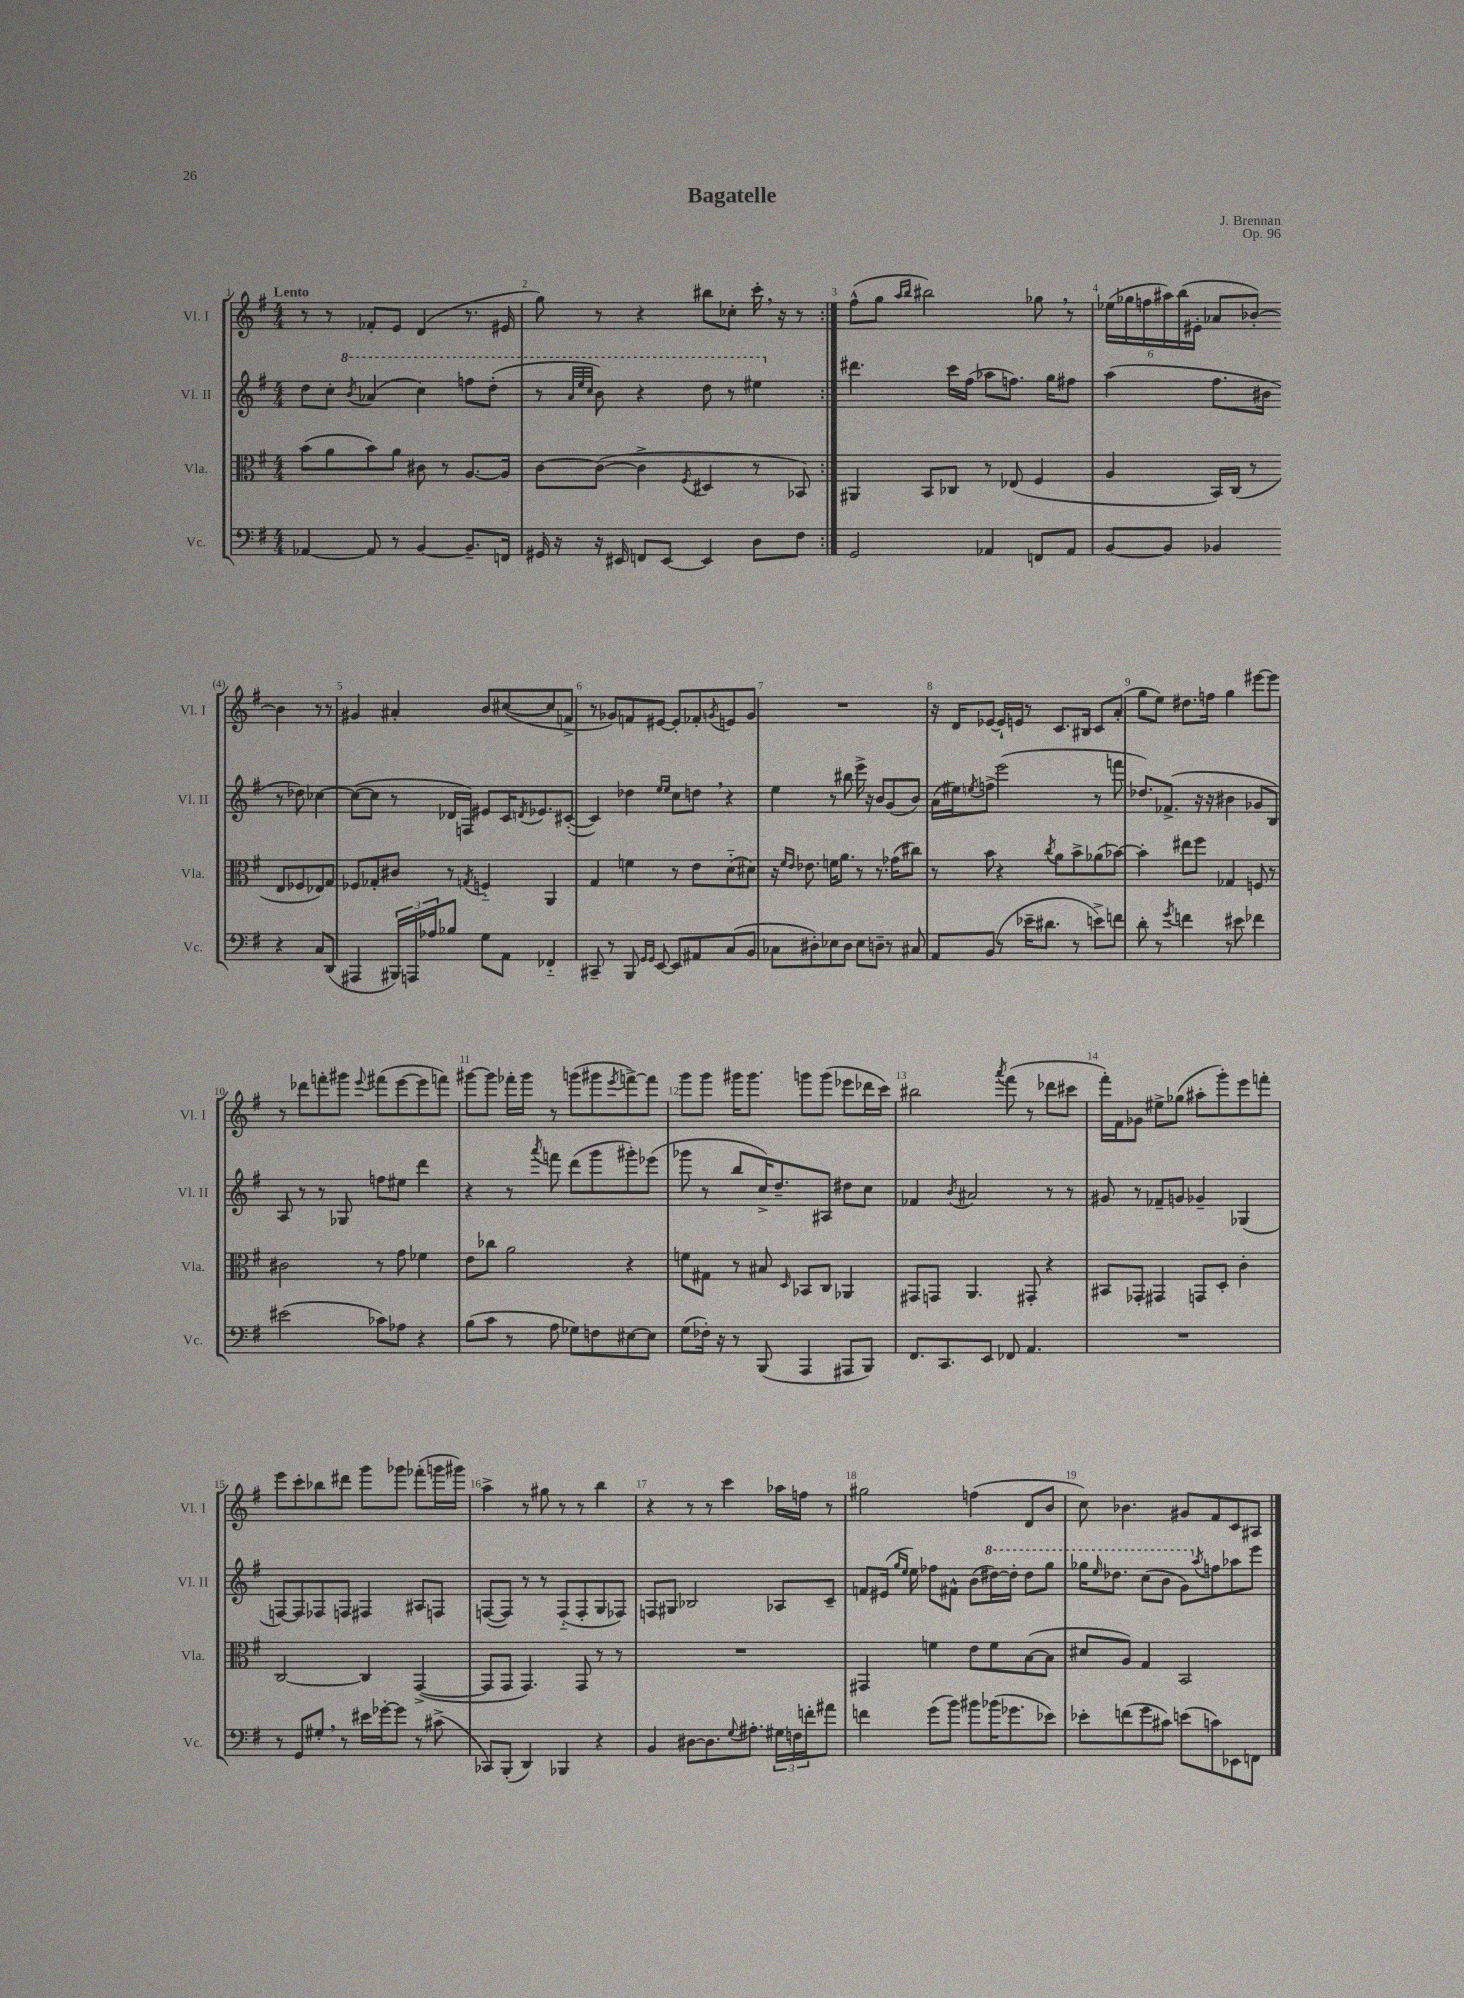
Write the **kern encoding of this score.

**kern	**kern	**kern	**kern
*staff4	*staff3	*staff2	*staff1
*clefF4	*clefC3	*clefG2	*clefG2
*k[f#]	*k[f#]	*k[f#]	*k[f#]
*M4/4	*M4/4	*M4/4	*M4/4
[4AA-	(8b	8dd	8r
.	8a	8cc'	8r
.	.	8qbb	.
8AA-]	8b)	(4aa-	8f-'
8r	8a	.	8e
[4BB	8c#	4ccc)	(4d
.	8r	.	.
8.BB~]	[8.A	8fff	8.r
.	.	(8ddd'	.
16FF	16A]	.	16e#
=	=	=	=
16GG#	[8c	8r	8gg)
16r	.	.	.
.	.	32qqaa	.
.	.	32qqeee	.
.	.	32qqccc	.
16r	(8c_	8bb)	8r
16EE#	.	.	.
8FF	4c^]	4r	4r
[8EE#	.	.	.
.	8qF#	.	.
4EE#]	4D#	8ddd	8bb#
.	.	8r	8cc-'
8D	8r	4eee#	16ccc'
.	.	.	16r
8F#	8BB-)	.	8r
=:|!	=:|!	=:|!	=:|!
2GG	4AA#	4.ddd#	(8ff#^^
.	.	.	8gg
.	.	.	16qqaa
.	.	.	16qqbb
.	8BB	.	2bb#)
.	8C-	16ccc	.
.	.	(16ff#	.
4AA-	8r	8aa-	.
.	(8E-	8.ff)	.
8FF	4F#	.	8gg-
.	.	16gg	.
8AA-	.	8ff#	8r
=	=	=	=
[8BB	4A	(4aa	(24ee-
.	.	.	24gg-
.	.	.	24ff
8BB]	.	.	24aa#)
.	.	.	(24bb
.	.	.	24e#'
4BB-	16BB)	8.ff#	8a-
.	(16C	.	.
.	8r	.	[8b-')
.	.	16b#	.
4r	8E	8r	4b-]
.	8F-	8dd-)	.
8C	8E-)	[4cc-	8r
(8DD	8G	.	8r
=	=	=	=
4AAA#	8F-	(8cc-_	4g#
.	8G-'	8cc-]	.
24BBB#)	8c#	8r	4a#'
24AAA	.	.	.
24A-	.	.	.
8B-	8r	16d-	.
.	.	16F)	.
.	8qG	.	.
8G	4F'~	8e#	8b
8AA	.	16c	([8cc#
.	.	8qd	.
.	.	8.e-	.
4FF-'~	4AA	.	8cc#]
.	.	([8c#'	8f^
=	=	=	=
8CC#~	4G	4c#])	8r
8r	.	.	8g-)
8BBB	4f	4dd-	8f
16qqGG	.	.	.
16qqGG	.	.	.
[8EE	.	.	[8e#
.	.	16qqee	.
.	.	16qqee	.
8EE]	8r	8cc	8e#']
8AA#	8e	8dd	8f-'
.	.	.	8qg
(8C	(8d'~	4r	8e
8BB	8d#)	.	8g
=	=	=	=
8C-	16r	4ee	1r
.	16qqf#	.	.
.	16qqe	.	.
.	8.e-	.	.
8D#')	.	.	.
8E-	16f	8r	.
.	8.a	.	.
8D#	.	8bb#	.
8E-	8r	16eee^	.
.	.	16r	.
8D~	8.r	8b	.
8r	.	(8g	.
.	(16g-	.	.
8C#	8cc#)	8b)	.
=	=	=	=
8AA	8r	(16a	16r
.	.	16ee#)	16d
.	.	8qee	.
(8BB	8b	8ff^	[8e-
8r	4r	(2eee	16e-`]
.	.	.	16e
16e-~	.	.	8r
8.d#	.	.	.
.	8qcc	.	.
.	8a	.	8.c
8r	8b^	.	.
.	.	.	16B#
8e^)	(8a-	8r	8c
8f	[8b-)	8fff	(8a'
=	=	=	=
8d'	4b-']	8.dd-)	8gg
8r	.	.	8ee)
.	.	(8.f-^	.
8qg	.	.	.
4f	8ee#	.	8.dd#
.	8ff#	16r	.
.	.	16r	16ff
8r	4G-	4b#	4gg
8e#	.	.	.
4f-	8F	8g-	[8eee#
.	8r	8B)	8eee#]
=	=	=	=
(2e#	2c#	8A	8r
.	.	8r	8ddd-
.	.	8r	8fff'
.	.	8G-	8ggg#
.	.	.	8qqeee
8c-)	8r	8ff	(8fff#
8A-	8g	8ee#	[8eee
4r	4f-	4ddd	8eee]
.	.	.	8fff)
=	=	=	=
(8B	8e	4r	[8ggg#
8c	8cc-	.	8ggg#]
8r	2a	8r	16fff-'
.	.	.	16ggg#
.	.	8qaaa	.
8A	.	8fff	8r
8G-)	.	(8ddd	(8ggg
8F	.	8ggg	8ggg#
.	.	.	8qeee
[8E#	4r	8ggg#')	[8fff^)
8E#]	.	(8eee-	8fff]
=	=	=	=
(8G	8f	8ggg-	8ggg
16F-')	8G#	8r	8ggg
16r	.	.	.
8r	8r	8bb	16ggg#
.	.	.	8.ggg#
(8BBB	8B#	16cc^)	.
.	.	8.dd~	.
.	16qqD	.	.
4AAA	8BB-	.	8ggg
.	8C	8A#	(8ggg
8AAA#	4AA-	8dd#	8eee-
8BBB)	.	8cc	16ddd-
.	.	.	16ccc)
=	=	=	=
8.FF#	8GG#	4f-	2bb#
.	8GG	.	.
8.CC	.	.	.
.	.	8qb	.
.	4.AA	2a#	.
8EE	.	.	.
.	.	.	8qaaa
8FF-	.	.	(8fff#
4.AA	8GG#'	.	8r
.	4r	8r	8ddd-
.	.	8r	8ccc#
=	=	=	=
1r	8BB#	8g#	16fff#')
.	.	.	16f#
.	8GG-'	8r	8g-
.	4GG#	8f-~	8ee#^
.	.	8g	(8gg-
.	8GG	4g-~	8aa#'
.	8D'	.	8ggg')
.	4c'	(4G-	8eee
.	.	.	8fff'
=	=	=	=
8r	[2C	[8F)	8eee
8GG	.	8F]	8ccc'
8G#'	.	8F-	8bb-
8r	.	8F	8ddd#
16e#	4C]	4F#	8ggg
[16g-'	.	.	.
8g-]	.	.	8ggg-
8r	([4GG^	8A#	(8fff-'
(8c#^	.	8F	16ggg
.	.	.	16ggg#)
=	=	=	=
8CC-)	8GG]	([8F	4aa^
(8BBB'	8GG	8F])	.
4DD)	4.GG)	8r	8r
.	.	8r	8gg#
4BBB-	.	(8F'~	8r
.	8GG	8F'	8r
4r	8r	8G	4bb
.	8r	8F-)	.
=	=	=	=
4BB	1r	8F	4r
.	.	8G#	.
[8D#	.	2B-	8r
8.D#]	.	.	8r
.	.	.	4ccc
8qqG	.	.	.
8.A#'	.	.	.
24G#	.	8A-	16aa-
24F	.	.	.
.	.	.	16ff
24f'	.	.	.
8a#	.	8c~	8r
=	=	=	=
4f	4GG#	8f	2gg#
.	.	(16e#	.
.	.	16qqgg	.
.	.	16qqee	.
.	.	16ee)	.
(8g	4f	8ff-	.
8b)	.	8f#^^	.
8b#	8e	(8b	(4ff
(16b-	8f	[16ddd#)	.
8.g-	.	16ddd#']	.
.	([8B	8ddd#	8d
8e-)	8B]	8ggg	8b
=	=	=	=
8e-'	8d#	16ggg-	8cc)
.	.	16qqeee	.
.	.	8.ddd-	.
(8f	8A)	.	4.b-
8g	4G	(8ccc	.
8c#)	.	8bb	.
(8e	2BB	8gg)	8g#
.	.	8qaa	.
8c)	.	8ff	8f#
8EE-	.	8aa-	8c
8FF	.	8eee	8A#
==	==	==	==
*-	*-	*-	*-
